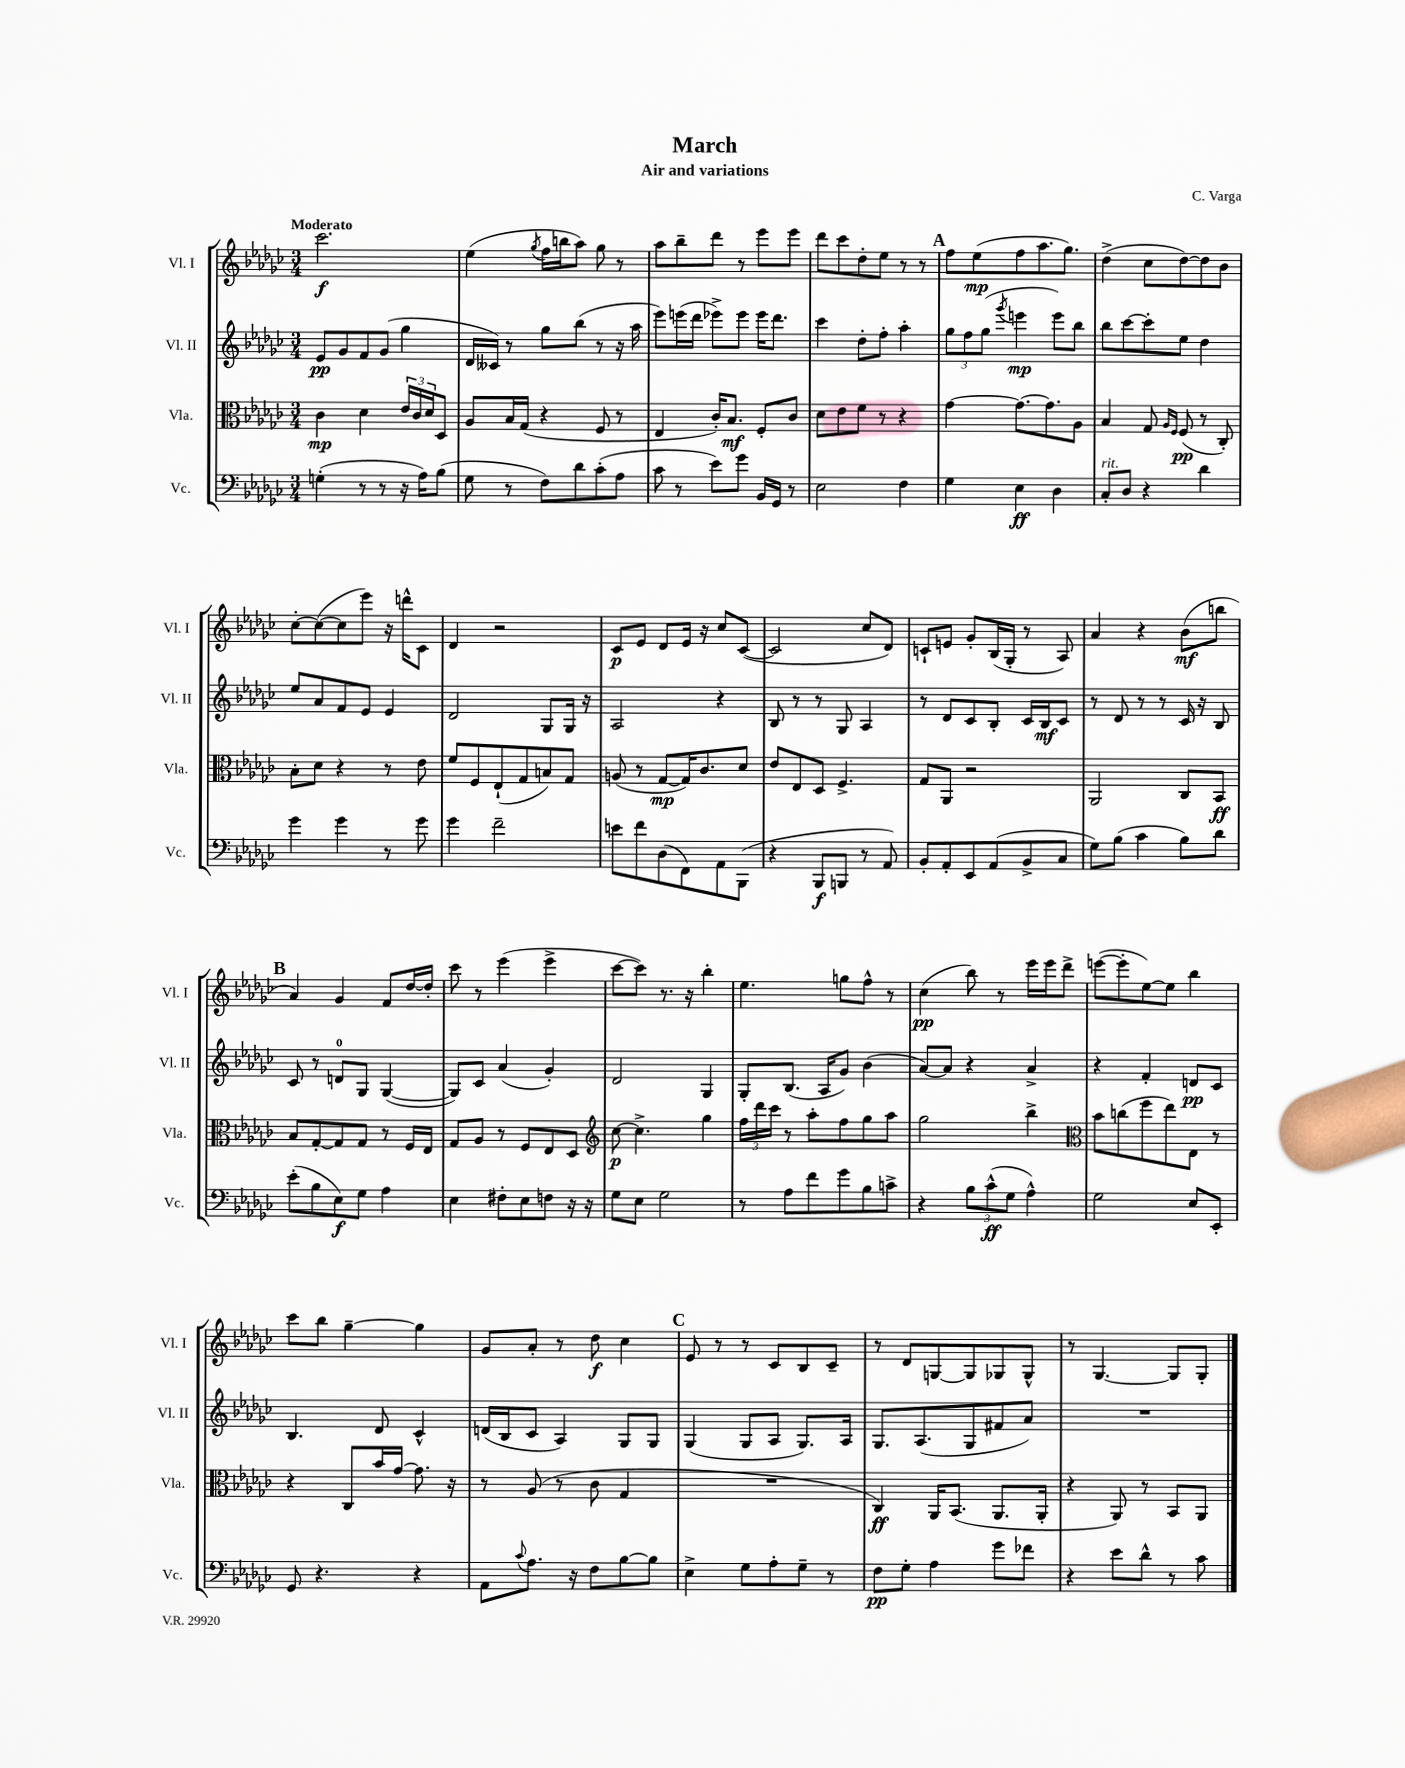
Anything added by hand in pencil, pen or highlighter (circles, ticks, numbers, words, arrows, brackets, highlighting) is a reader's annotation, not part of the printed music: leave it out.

**kern	**dynam	**kern	**dynam	**kern	**dynam	**kern	**dynam
*part4	*part4	*part3	*part3	*part2	*part2	*part1	*part1
*staff4	*staff4	*staff3	*staff3	*staff2	*staff2	*staff1	*staff1
*I"Vc.	*	*I"Vla.	*	*I"Vl. II	*	*I"Vl. I	*
*I'Vc.	*	*I'Vla.	*	*I'Vl. II	*	*I'Vl. I	*
*clefF4	*	*clefC3	*	*clefG2	*	*clefG2	*
*k[b-e-a-d-g-c-]	*	*k[b-e-a-d-g-c-]	*	*k[b-e-a-d-g-c-]	*	*k[b-e-a-d-g-c-]	*
*M3/4	*	*M3/4	*	*M3/4	*	*M3/4	*
=1	=1	=1	=1	=1	=1	=1	=1
!	!	!	!	!	!	!LO:TX:a:B:t=Moderato	!
(4Gn'\	.	4c-\	mp	8e-/L	pp	2.ccc-\	f
.	.	.	.	8g-/	.	.	.
8r	.	4d-\	.	8f/	.	.	.
8r	.	.	.	(8g-/J	.	.	.
16r	.	24e-/LL	.	4gg-\	.	.	.
.	.	24c-/	.	.	.	.	.
16A-\KL)	.	.	.	.	.	.	.
.	.	24d-/J	.	.	.	.	.
(8B-\J	.	8D-/J	.	.	.	.	.
=2	=2	=2	=2	=2	=2	=2	=2
8G-\	.	8A-/L	.	16d-/LL	.	(4ee-\	.
.	.	.	.	16c--X/JJ)	.	.	.
8r	.	16B-/L	.	8r	.	.	.
.	.	(16G-/JJ	.	.	.	.	.
.	.	.	.	.	.	8qgg-/	.
8F\L)	.	4r	.	8gg-\L	.	16ff\LL	.
.	.	.	.	.	.	16bbn\J	.
8d-\	.	.	.	(8bb-\J	.	8aa-\J)	.
(8c-'\	.	8F/	.	8r	.	8gg-\	.
8A-\J	.	8r	.	16r	.	8r	.
.	.	.	.	16aa-\	.	.	.
=3	=3	=3	=3	=3	=3	=3	=3
8c-\	.	4E-/	.	8eee-\L)	.	8aa-\L	.
8r	.	.	.	(16eeen\L	.	8bb-~\	.
.	.	.	.	16ddd-\JJ	.	.	.
8e-\L)	.	16c-'/KL)	.	8eee-X^\L)	.	8ddd-\J	.
.	.	8.B-/J	mf	.	.	.	.
8g-\J	.	.	.	8eee-\J	.	8r	.
16BB-/LL	.	8F'/L	.	16eee-\KL	.	8eee-\L	.
16GG-/JJ	.	.	.	8.ddd-\J	.	.	.
8r	.	8c-/J	.	.	.	8eee-\J	.
=4	=4	=4	=4	=4	=4	=4	=4
2E-\	.	8d-\L	.	4ccc-\	.	8ddd-\L	.
.	.	8e-\	.	.	.	8ccc-\	.
.	.	8f\J	.	8dd-'\L	.	8dd-'\	.
.	.	8r	.	8ff'\J	.	8ee-\J	.
4F\	.	4r	.	4aa-'\	.	8r	.
.	.	.	.	.	.	8r	.
!!LO:REH:place=s1:t=A
=5	=5	=5	=5	=5	=5	=5	=5
4G-\	.	[4g-\	.	12gg-\L	.	8ff\L	.
.	.	.	.	12ff\	.	.	.
.	.	.	.	.	.	(8ee-\	mp
.	.	.	.	(12gg-\J	.	.	.
.	.	.	.	8qggg-/	.	.	.
4E-\	ff	8.g-\L_	.	4eeen\	mp	8ff\	.
.	.	.	.	.	.	8.aa-\	.
.	.	8.g-\]	.	.	.	.	.
4D-\	.	.	.	8eee\L)	.	.	.
.	.	.	.	.	.	8.gg-\J)	.
.	.	8A-\J	.	8bb-\J	.	.	.
=6	=6	=6	=6	=6	=6	=6	=6
!LO:TX:a:i:t=rit.	!	!	!	!	!	!	!
8C-'/L	.	4B-/	.	8bb-\L	.	(4dd-^\	.
8D-/J	.	.	.	[8ccc-\	.	.	.
4r	.	8G-/	.	8ccc-'\]	.	8cc-\L	.
.	.	16qqA-/LL	.	.	.	.	.
.	.	16qqF/JJ	.	.	.	.	.
.	.	(8F/	pp	8ee-\J	.	[8dd-\)	.
4d-\	.	8r	.	4dd-\	.	8dd-\]	.
.	.	8C-'/)	.	.	.	8b-\J	.
!!LO:LB:g=z
=7	=7	=7	=7	=7	=7	=7	=7
4g-\	.	8B-'\L	.	8ee-/L	.	[8cc-'\L	.
.	.	8d-\J	.	8a-/	.	(8cc-\_	.
4g-\	.	4r	.	8f/	.	8cc-\]	.
.	.	.	.	8e-/J	.	8eee-\J)	.
8r	.	8r	.	4e-/	.	16r	.
.	.	.	.	.	.	16dddn^^\KL	.
8g-\	.	8e-\	.	.	.	8c-\J	.
=8	=8	=8	=8	=8	=8	=8	=8
4g-\	.	8f/L	.	2d-/	.	4d-/	.
.	.	8F/	.	.	.	.	.
2f~\	.	(8E-`/	.	.	.	2r	.
.	.	8G-/	.	.	.	.	.
.	.	8Bn/)	.	8G-/L	.	.	.
.	.	8G-/J	.	16G-/Jk	.	.	.
.	.	.	.	16r	.	.	.
=9	=9	=9	=9	=9	=9	=9	=9
8en\L	.	(8An/	.	2A-/	.	8c-/L	p
8f\	.	8r	.	.	.	8e-/J	.
(8D-\	.	[8G-/L	mp	.	.	8d-/L	.
8FF\)	.	16G-/K])	.	.	.	16e-/Jk	.
.	.	8.c-/	.	.	.	16r	.
8AA-\	.	.	.	4r	.	8cc-/L	.
(8BBB-\J	.	8d-/J	.	.	.	([8c-/J	.
=10	=10	=10	=10	=10	=10	=10	=10
4r	.	8e-/L	.	8B-/	.	2c-/]	.
.	.	8E-/	.	8r	.	.	.
8BBB-/L	f	8D-/J	.	8r	.	.	.
8BBBn/J	.	4.F^/	.	8G-/	.	.	.
8r	.	.	.	4A-/	.	8cc-/L	.
8AA-/)	.	.	.	.	.	8d-/J)	.
=11	=11	=11	=11	=11	=11	=11	=11
8BB-'/L	.	8G-/L	.	8r	.	8cn`/L	.
8AA-'/	.	8AA-/J	.	8d-/L	.	8en/J	.
8EE-/	.	2r	.	8c-/	.	8g-'/L	.
(8AA-/	.	.	.	8B-'/J	.	(16B-/L	.
.	.	.	.	.	.	16G-'/JJ	.
8BB-^/	.	.	.	16c-/LL	.	8r	.
.	.	.	.	16B-/J	mf	.	.
8C-/J	.	.	.	8c-/J	.	8A-/)	.
=12	=12	=12	=12	=12	=12	=12	=12
8G-\L)	.	2AA-/	.	8r	.	4a-/	.
(8B-\J	.	.	.	8d-/	.	.	.
4c-\	.	.	.	8r	.	4r	.
.	.	.	.	8r	.	.	.
8B-\L)	.	8C-/L	.	16c-/	.	(8b-\L	mf
.	.	.	.	16r	.	.	.
8d-\J	.	8BB-/J	ff	8B-/	.	8bbn\J	.
!!LO:LB:g=z
!!LO:REH:place=s1:t=B
=13	=13	=13	=13	=13	=13	=13	=13
(8e-'\L	.	8B-/L	.	8c-/	.	4a-/)	.
8B-\	.	[8G-'/	.	8r	.	.	.
8E-\)	f	8G-/]	.	8dn/L	.	4g-/	.
8G-\J	.	8G-/J	.	8G-/J	.	.	.
4A-\	.	8r	.	([4G-/	.	8f/L	.
.	.	16F/LL	.	.	.	[16dd-/L	.
.	.	16E-/JJ	.	.	.	16dd-'/JJ]	.
=14	=14	=14	=14	=14	=14	=14	=14
4E-\	.	8G-/L	.	8G-/L])	.	8ccc-\	.
.	.	8A-/J	.	8c-/J	.	8r	.
8F#X'\L	.	8r	.	(4a-/	.	(4eee-\	.
8E-\	.	8F/L	.	.	.	.	.
8Fn\J	.	8E-/	.	4g-'/)	.	4eee-^\	.
16r	.	8D-/J	.	.	.	.	.
16r	.	.	.	.	.	.	.
=15	=15	=15	=15	=15	=15	=15	=15
*	*	*clefG2	*	*	*	*	*
8G-\L	.	[8cc-\	p	2d-/	.	[8ccc-\L	.
8E-\J	.	4.cc-^\]	.	.	.	8ccc-\J])	.
2G-\	.	.	.	.	.	8.r	.
.	.	.	.	.	.	16r	.
.	.	4gg-\	.	4G-/	.	4bb-'\	.
=16	=16	=16	=16	=16	=16	=16	=16
8r	.	24ff\LL	.	8G-'/L	.	4.ee-\	.
.	.	24ddd-\	.	.	.	.	.
.	.	24ccc-\JJ	.	.	.	.	.
8A-\L	.	8r	.	(8.B-/J	.	.	.
8f\	.	8aa-'\L	.	.	.	.	.
.	.	.	.	16A-/KL	.	.	.
8g-\	.	8ff\	.	8g-/J)	.	8ggn\L	.
8B-\	.	8gg-\	.	(4b-\	.	8ff^^\J	.
8cn^\J	.	8aa-\J	.	.	.	8r	.
=17	=17	=17	=17	=17	=17	=17	=17
4r	.	2gg-\	.	[8a-/L)	.	(4cc-\	pp
.	.	.	.	8a-/J]	.	.	.
12B-\L	.	.	.	4r	.	8bb-\)	.
(12c-^^\	ff	.	.	.	.	.	.
.	.	.	.	.	.	8r	.
12G-\J	.	.	.	.	.	.	.
4A-^^\)	.	4bb-^\	.	4a-^/	.	16eee-\LL	.
.	.	.	.	.	.	16eee-\J	.
.	.	.	.	.	.	8ddd-^\J	.
=18	=18	=18	=18	=18	=18	=18	=18
*	*	*clefC3	*	*	*	*	*
2G-\	.	8b-\L	.	4r	.	([8eeen\L	.
.	.	(8ccn\	.	.	.	8eee'\]	.
.	.	8ff\	.	4f'/	.	[8ee-\)	.
.	.	8ee-\)	.	.	.	8ee-\J]	.
8E-/L	.	8E-\J	.	8dn/L	pp	4bb-\	.
8EE-'/J	.	8r	.	8c-/J	.	.	.
!!LO:LB:g=z
=19	=19	=19	=19	=19	=19	=19	=19
8GG-/	.	4r	.	4.B-/	.	8ccc-\L	.
4.r	.	.	.	.	.	8bb-\J	.
.	.	8C-/L	.	.	.	[4gg-~\	.
.	.	16b-/L	.	8d-/	.	.	.
.	.	[16g-/JJ	.	.	.	.	.
4r	.	8.g-\]	.	4c-^^/	.	4gg-\]	.
.	.	16r	.	.	.	.	.
=20	=20	=20	=20	=20	=20	=20	=20
8AA-\L	.	8r	.	(16dn/LL	.	8g-/L	.
.	.	.	.	16B-/J	.	.	.
8qqc-/	.	.	.	.	.	.	.
8.A-\J	.	(8A-/	.	8c-/J	.	8a-'/J	.
.	.	8r	.	4A-/)	.	8r	.
16r	.	.	.	.	.	.	.
8F\L	.	8c-\	.	.	.	8dd-\	f
[8B-\	.	4G-/	.	8G-/L	.	4cc-\	.
8B-\J]	.	.	.	8G-/J	.	.	.
!!LO:REH:place=s1:t=C
=21	=21	=21	=21	=21	=21	=21	=21
4E-^\	.	2.r	.	(4G-/	.	8e-/	.
.	.	.	.	.	.	8r	.
8G-\L	.	.	.	8G-/L	.	8r	.
8A-'\	.	.	.	8A-/J	.	8c-/L	.
8G-~\J	.	.	.	8.G-/L)	.	8B-/	.
8r	.	.	.	.	.	8c-~/J	.
.	.	.	.	16A-/Jk	.	.	.
=22	=22	=22	=22	=22	=22	=22	=22
8F\L	pp	4C-/)	ff	8.G-/L	.	8r	.
8G-'\J	.	.	.	.	.	8d-/L	.
.	.	.	.	(8.A-/	.	.	.
4A-\	.	16AA-/KL	.	.	.	[8Gn/	.
.	.	(8.BB-/J	.	.	.	.	.
.	.	.	.	8G-/	.	8G/]	.
8g-\L	.	8.AA-/L	.	8f#X/	.	8G-X/	.
8f-X\J	.	.	.	8a-/J)	.	8G-^^/J	.
.	.	16AA-'/Jk	.	.	.	.	.
=23	=23	=23	=23	=23	=23	=23	=23
4r	.	4r	.	2.r	.	8r	.
.	.	.	.	.	.	[4.G-/	.
8e-\L	.	8AA-/)	.	.	.	.	.
8d-^^\J	.	8r	.	.	.	.	.
8r	.	8BB-/L	.	.	.	8G-/L]	.
8c-\	.	8AA-/J	.	.	.	8G-'/J	.
==	==	==	==	==	==	==	==
*-	*-	*-	*-	*-	*-	*-	*-
